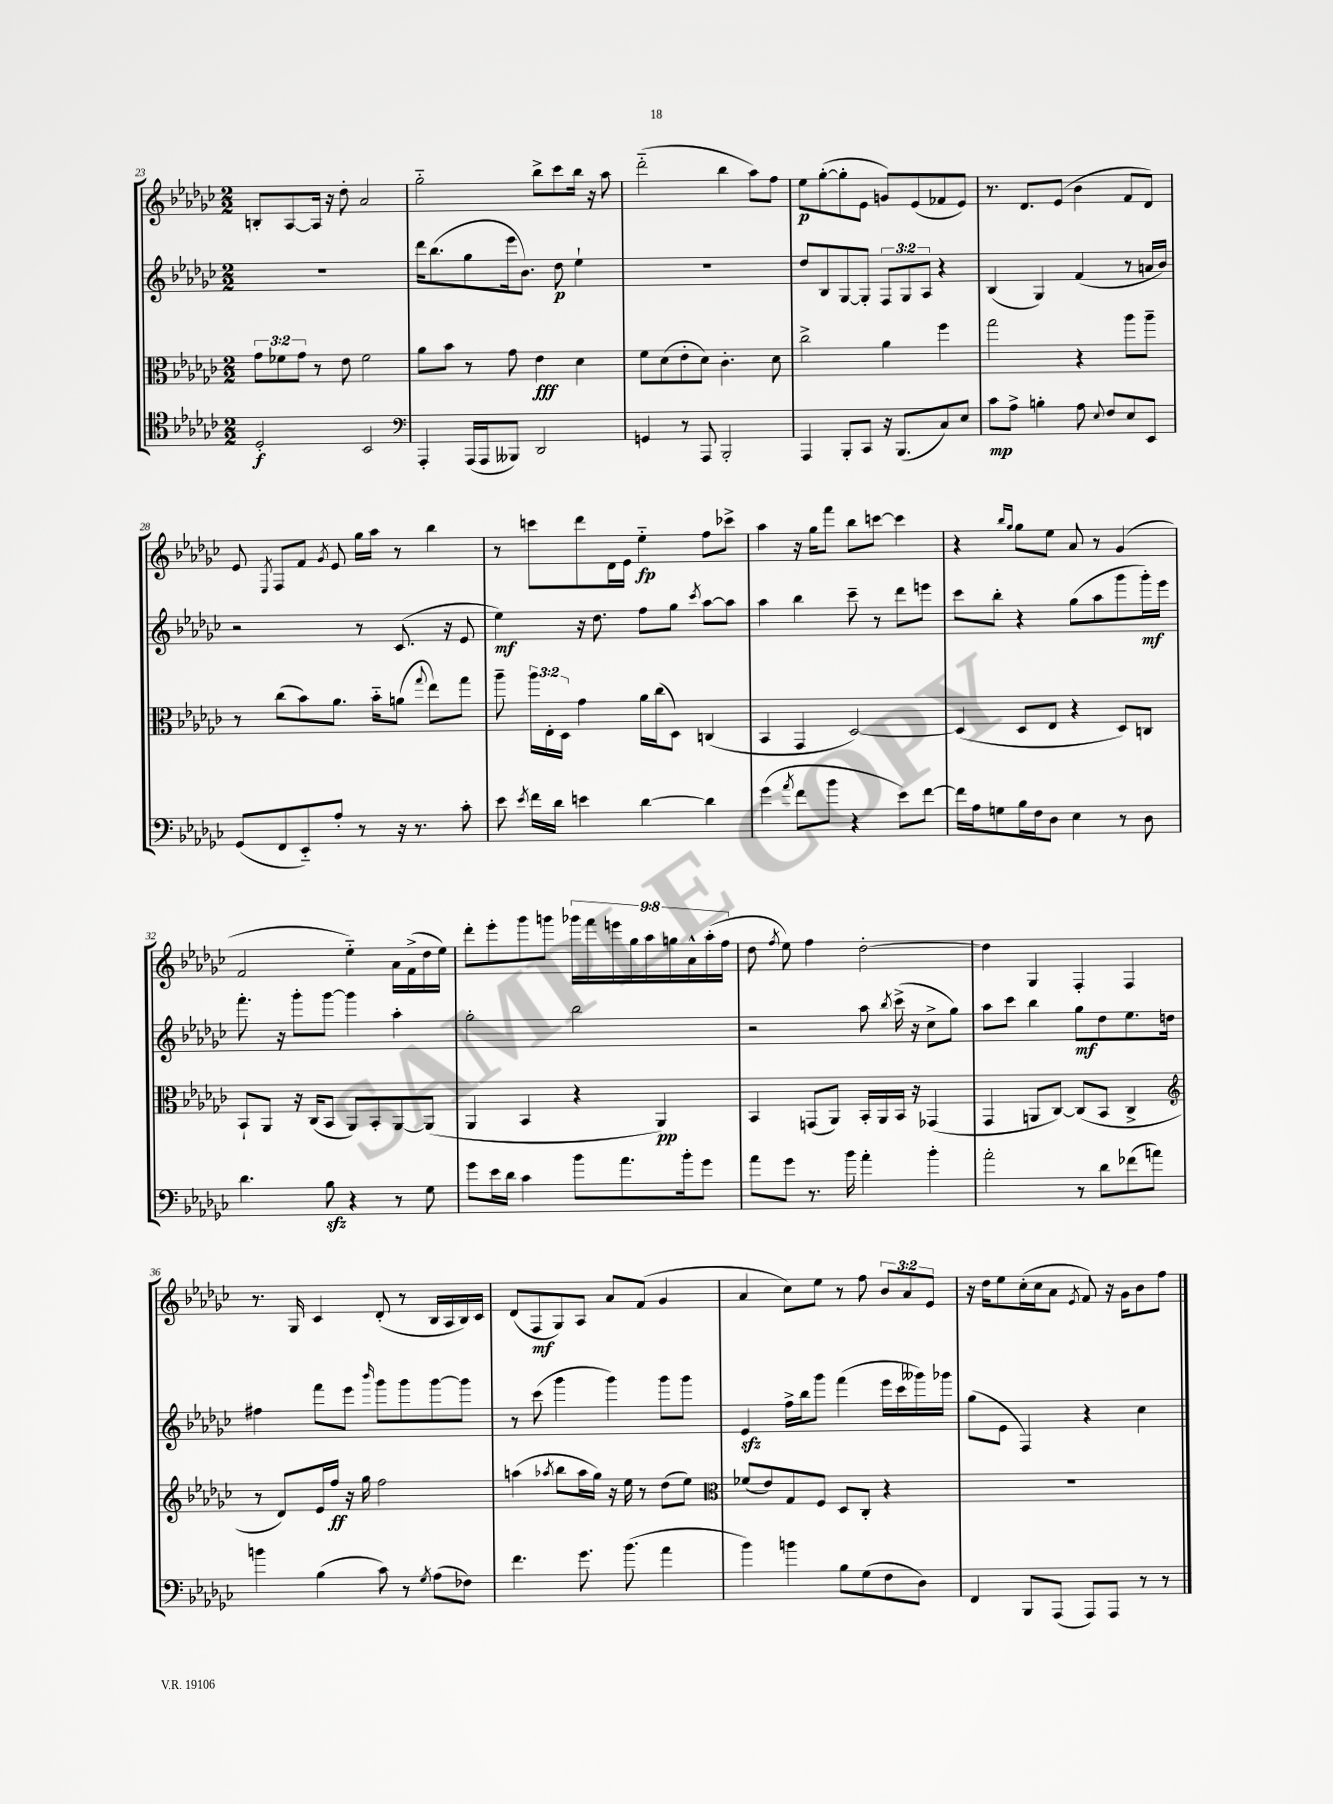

**kern	**kern	**kern	**kern
*staff4	*staff3	*staff2	*staff1
*clefC4	*clefC3	*clefG2	*clefG2
*k[b-e-a-d-g-c-]	*k[b-e-a-d-g-c-]	*k[b-e-a-d-g-c-]	*k[b-e-a-d-g-c-]
*M2/2	*M2/2	*M2/2	*M2/2
2D-'/	12g-\L	1r	8B'/L
.	12f-\	.	.
.	.	.	[8A-/
.	12g-\J	.	.
.	8r	.	16A-/]Jk
.	.	.	16r
.	8e-\	.	8dd-'\
2BB-/	2f-\	.	2a-/
=	=	=	=
*clefF4	*	*	*
4AAA-'/	8a-\L	16ddd-\LK	2gg-'~\
.	.	(8.bb-\	.
.	8b-\J	.	.
(16AAA-/LL	8r	8gg-\	.
16AAA-/J	.	.	.
8BBB--/J)	8g-\	16eee-\k	.
.	.	8.b-\J)	.
2DD-/	4e-\	.	8bb-^\L
.	.	8dd-\	8ccc-\
.	4d-\	4ee-`\	16bb-\Jk
.	.	.	16r
.	.	.	8aa-\
=	=	=	=
4GG/	8f\L	1r	(2ddd-'~\
.	(8d-\	.	.
8r	8e-'\	.	.
8AAA-/	8d-\J)	.	.
2BBB-'/	4.c-'\	.	4bb-\
.	.	.	8aa-\L)
.	8d-\	.	8ff\J
=	=	=	=
4AAA-/	2cc-^\	8dd-/L	8ee-\L
.	.	8B-/	([8gg-'\
8BBB-'/L	.	[8G-/	8gg-'\]
8CC-/J	.	8G-'/]J	8e-\J
16r	4a-\	12F/L	8g/L)
(8.BBB-/L	.	.	.
.	.	12G-/	.
.	.	.	(8e-/
.	.	12A-/J	.
8C-/)	4ff\	4r	8f-/
8E-/J	.	.	8e-/J)
=	=	=	=
8c-\L	2gg-\	(4B-/	8.r
8A-^\J	.	.	.
.	.	.	8.d-/L
4B'\	.	4G-/)	.
.	.	.	(8e-/J
8A-\	4r	(4f/	4b-\
8qqE-/	.	.	.
8F/L	.	.	.
8E-/	8aa-\L	8r	8f/L
8EE-/J	8aa-~\J	16a/LL	8d-/J)
.	.	16b-/JJ)	.
=	=	=	=
(8GG-/L	8r	2r	8e-/
.	.	.	8qE-/
8FF/	(8cc-\L	.	8F/L
8EE-'~/)	8b-\)	.	8f/J
.	.	.	8qg-/
8A-'/J	8.a-\J	.	8e-/
8r	.	8r	16gg-\LL
.	16b-'~\LK	.	16aa-\JJ
16r	(8a\J	(8.c-/	8r
8.r	.	.	.
.	8qqgg-/	.	.
.	8ee-\L)	.	4bb-\
.	.	16r	.
8c-'\	8gg-\J	8e-/	.
=	=	=	=
8e-\	8aa-~\	4ee-\)	8r
8qe-/	.	.	.
16f\LL	24aa-\LL	.	8ccc\L
.	24E-'\	.	.
16d-\JJ	.	.	.
.	24D-\JJ	.	.
4e\	4g-\	16r	8ddd-\
.	.	8.dd-\	.
.	.	.	16d-\L
.	.	.	16e-\JJ
[4d-\	16a-\LL	8ff\L	4ee-'~\
.	(16cc-\J	.	.
.	8D-\J)	8gg-\J	.
.	.	8qccc-/	.
4d-\]	(4C/	[8aa-\L	8ff\L
.	.	8aa-\]J	8ccc-^\J
=	=	=	=
(4g-\	4BB-/	4aa-\	4aa-\
8qa-/	.	.	.
8f\L	4GG-/	4bb-\	16r
.	.	.	16gg-\LK
8b-\J	.	.	8fff\J
4r	[2D-/)	8ccc-~\	8bb-\L
.	.	8r	[8ccc\J
8e-\L)	.	8ddd-\L	4ccc\]
[8f\J	.	8eee\J	.
=	=	=	=
16f\]LL	(4D-/]	8ccc-\L	4r
16A-\J	.	.	.
8G\	.	8bb-'\J	.
.	.	.	16qqbb-/LL
.	.	.	16qqgg-/JJ
16B-\L	8D-/L	4r	8gg-\L
16F\J	.	.	.
8D-\J	8E-/J	.	8ee-\J
4E-\	4r	(8gg-\L	8a-/
.	.	8aa-\	8r
8r	8D-/L)	8ggg-\	(4g-/
8D-\	8C/J	16ggg-'\L)	.
.	.	16eee-\JJ	.
=	=	=	=
4.d-\	8BB-`/L	8.fff'\	2f/
.	8AA-/J	.	.
.	.	16r	.
.	16r	8ggg-'\L	.
.	(16C-/LK	.	.
8B-\	8BB-/J	[8ggg-\J	.
4r	8AA-/L)	4ggg-\]	4ee-'~\)
.	8BB-'/	.	.
8r	[8AA-/	4aa-'\	16a-\LL
.	.	.	(16f^\
8G-\	(8AA-/]J	.	16dd-\
.	.	.	16ee-\JJ)
=	=	=	=
8g-\L	4AA-/	2gg-'\	8ddd-'\L
16e-\L	.	.	8eee-'\
16d-\JJ	.	.	.
4c-\	4BB-/	.	8ggg-\
.	.	.	8ggg\J
8b-\L	4r	2bb-\	18ggg-\LL
.	.	.	18fff\
.	.	.	18eee\
8.a-\	.	.	.
.	.	.	18gg-\
.	.	.	18aa-\
.	4AA-/)	.	.
.	.	.	18gg\
16b-'\k	.	.	.
.	.	.	18a-^^\
8g-\J	.	.	.
.	.	.	(18aa-'\
.	.	.	18ff\JJ
=	=	=	=
8a-\L	4BB-/	2r	8dd-\
.	.	.	8qff/
8g-\J	.	.	8ee-\)
8.r	(8GG/L	.	4ff\
.	8AA-/J)	.	.
16b-\	.	.	.
4a-'\	16BB-'/LL	8aa-\	[2dd-'\
.	16AA-/	.	.
.	.	8qbb-/	.
.	16BB-/JJ	(16ccc-^\	.
.	16r	16r	.
4b-'\	(4GG-/	8cc-^\L	.
.	.	8gg-\J)	.
=	=	=	=
2a-'\	4GG-/	8aa-\L	4dd-\]
.	.	8ccc-\J	.
.	8AA/L	4bb-\	4G-/
.	[8C-/J)	.	.
8r	(8C-/]L	8gg-\L	4F'/
8d-\L	8BB-/J	8dd-\	.
(8f-\	4C-^/	8.ee-\	4F/
8a\J)	.	.	.
.	.	16dd\Jk	.
=	=	=	=
*	*clefG2	*	*
4b\	8r	4ff#\	8.r
.	8d-/L)	.	.
.	.	.	16G-/
(4B-\	16e-/L	8fff\L	4c-/
.	16ff/JJ	.	.
.	16r	8eee-\J	.
.	16gg-\	.	.
.	.	16qqbbb-/	.
8c-\)	2ff\	8ggg-\L	(8d-'/
8r	.	8ggg-\	8r
8qG-/	.	.	.
(8A-\L	.	[8ggg-\	16B-/LL
.	.	.	16A-/
8F-\J)	.	8ggg-\]J	16B-/)
.	.	.	16c-/JJ
=	=	=	=
4.f\	(4aa\	8r	(8d-/L
.	.	(8ccc-\	8F/
.	8qaa-/	.	.
.	8bb-\L	4ggg-\	8G-/)
8.g-\	16aa-\L	.	8A-/J
.	16gg-\JJ)	.	.
.	16r	4ggg-\)	8a-/L
(8.b-\	16ee-\	.	.
.	8r	.	(8f/J
4a-\	(8dd-\L	8ggg-\L	4g-/
.	8ee-\J)	8ggg-\J	.
=	=	=	=
*	*clefC3	*	*
4b-\)	(8f-/L	4e-/	4a-/
.	8e-/)	.	.
4b\	8G-/	16ff^\LL	8cc-\L)
.	.	16bb-\J	.
.	8F/J	8ggg-\J	8ee-\J
8B-\L	8D-/L	(4fff\	8r
(8G-\	8C-'/J	.	8ff\
8F\	4r	16eee-\LL	12b-/L
.	.	16ccc-\	.
.	.	.	12a-/
8D-\J)	.	16ggg--\)	.
.	.	.	12e-/J
.	.	16ggg-\JJ	.
=	=	=	=
4FF/	1r	(8gg-\L	16r
.	.	.	16dd-\LK
.	.	8e-\J	8ee-\
8BBB-/L	.	4F/)	(16cc-'\L
.	.	.	16cc-\J
(8AAA-/J	.	.	8a-\J
.	.	.	8qe-/
8AAA-/L)	.	4r	8f/)
8AAA-/J	.	.	16r
.	.	.	16g-\LK
8r	.	4cc-\	8b-\
8r	.	.	8ff\J
==	==	==	==
*-	*-	*-	*-
